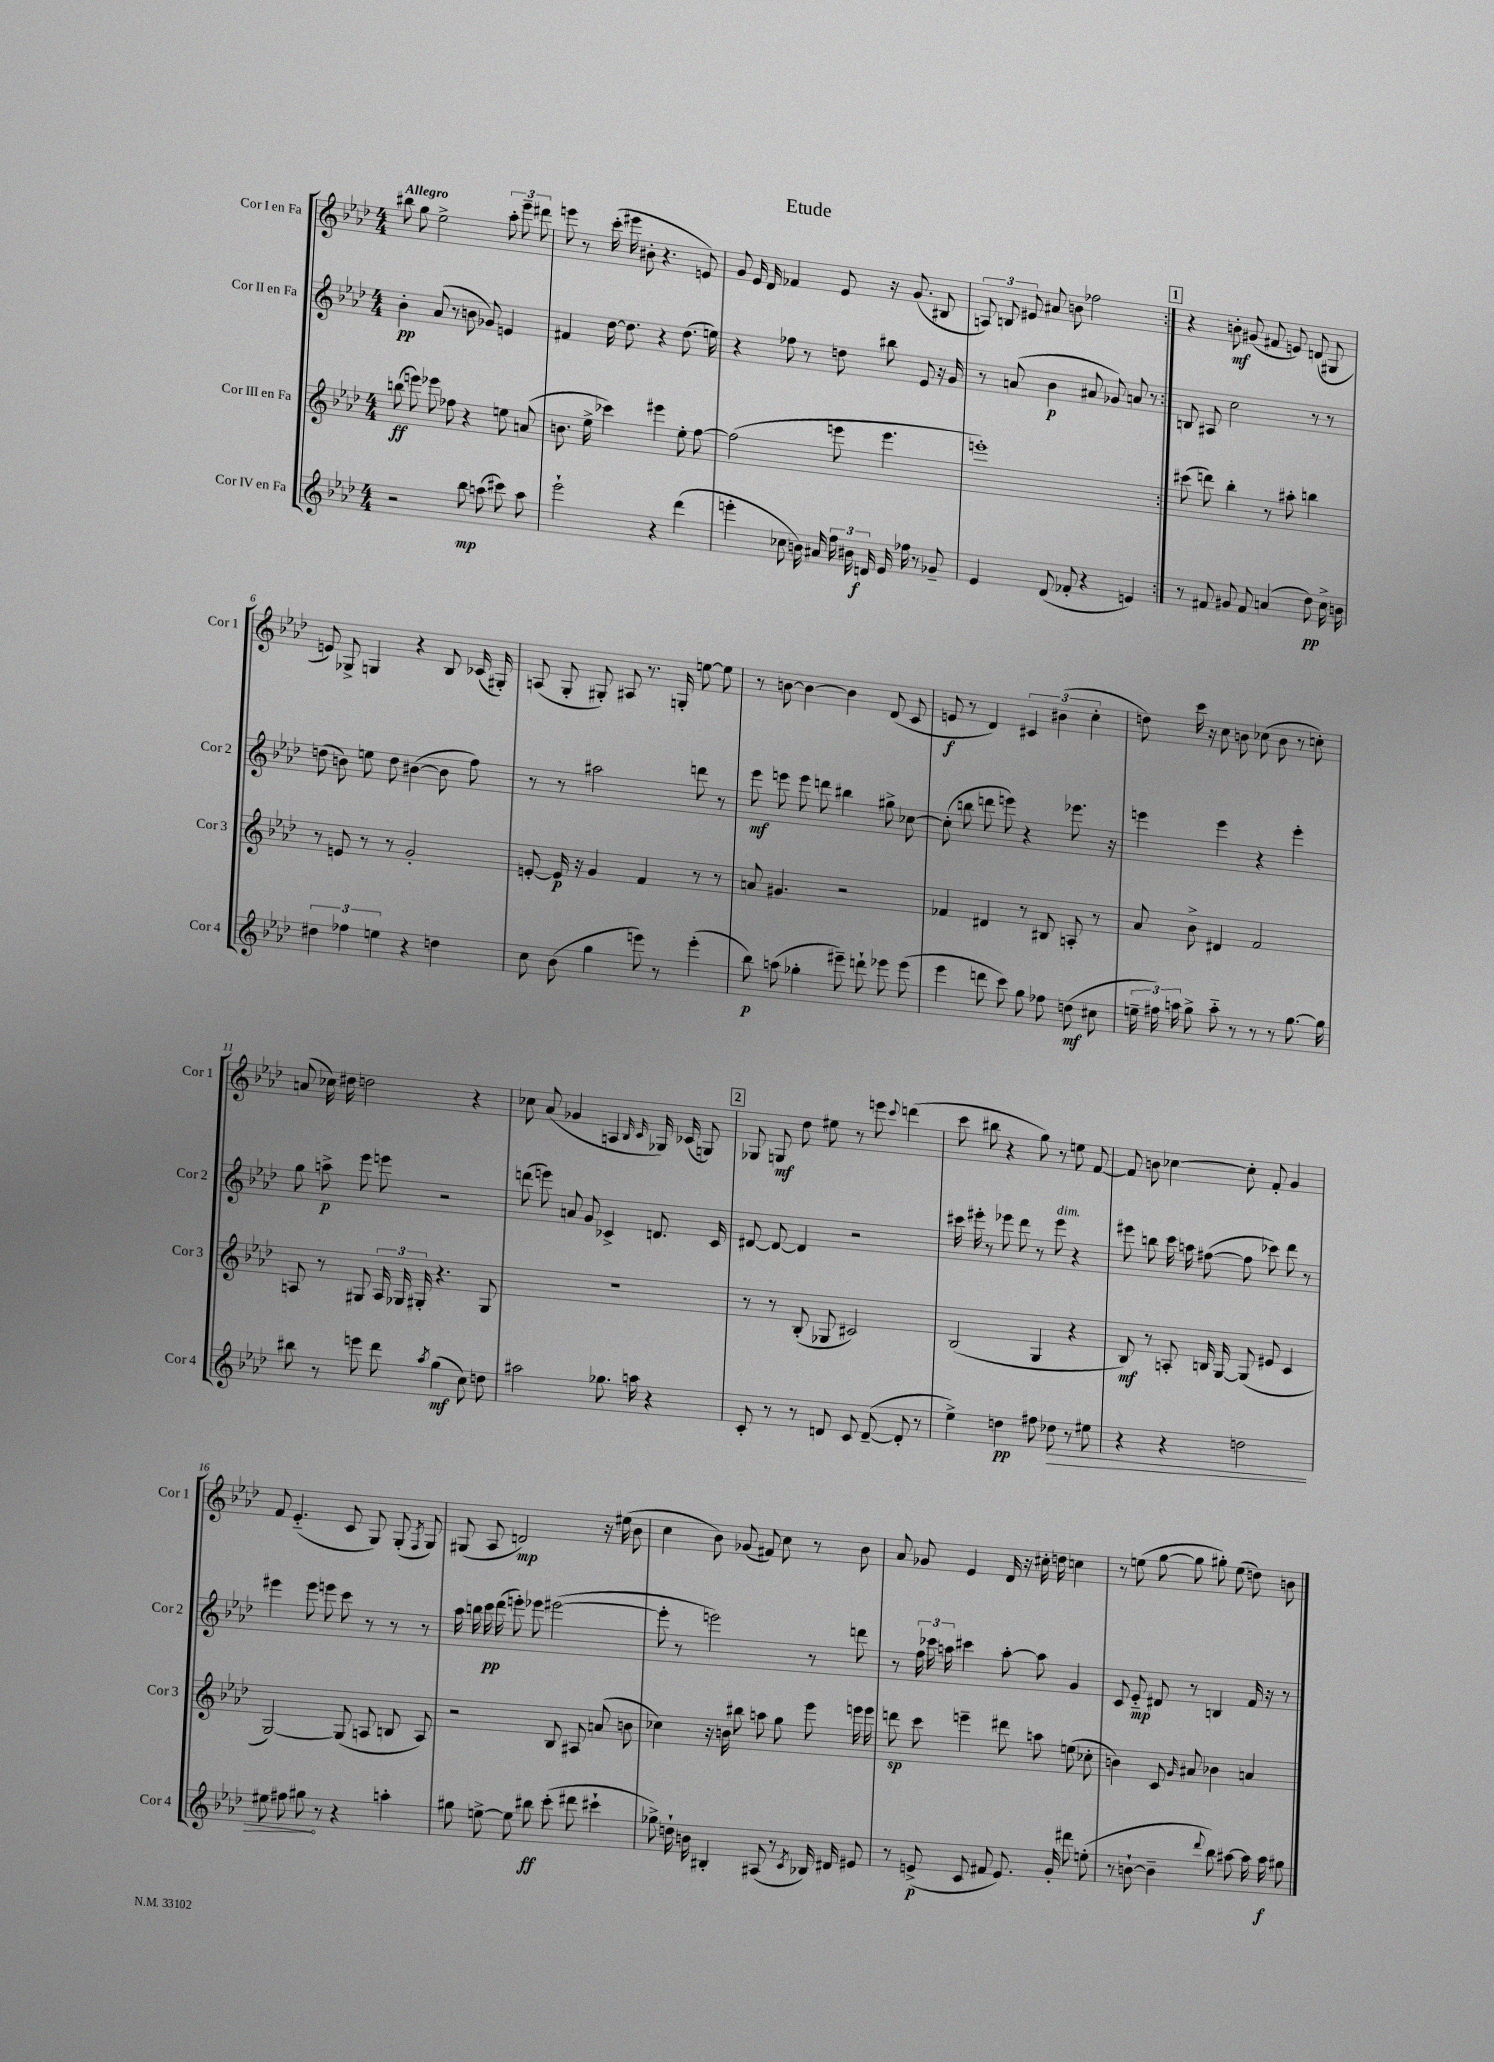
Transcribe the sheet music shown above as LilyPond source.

\header { title = "Etude" }
<<
\new StaffGroup <<
\new Staff = "s0" \with { instrumentName = "Cor I en Fa" shortInstrumentName = "Cor 1" } {
    \clef treble \key aes \major \numericTimeSignature \time 4/4 \tempo "Allegro"
    \autoBeamOff \repeat volta 2 { bis''8 g''8 ees''2-> \tuplet 3/2 { aes''8-. ees'''8-- dis'''8 } |
    e'''8 r8 c'''16-.( eis'''16 bis'8-. r4. e'8) |
    g'8 ees'16 des'16 fes'4 ees'8 r16 g'8.( bis8 |
    \tuplet 3/2 { a8) b8 eis'8 } ais'8 b'8 fes''2 | }
    \mark \markup { \box "1" } r4 b'8-.\mf gis'8( fis'8 e'8) d'8( gis8 |
    e'8) ges8-> g4 r4 bes8 ces'16( gis16-.) |
    a8( g8-. gis8-.) ais8 r8. g16-. e''8~ e''8 |
    r8 b'8~ b'4~ b'4 des'8( c'8 |
    e'8\f r8 des'4) \tuplet 3/2 { cis'4 bis'4( c''4-. } |
    d''8) c'''16 r16 c''8 b'8 ces''8( b'8 r8 c''8-.) |
    a'8( ces''16) dis''16 d''2 r4 |
    ces''8 aes'8( ges'4 a4 \grace { bes16 c'16 } ges16) ces'16( g8) |
    \mark \markup { \box "2" } ges8 g8\mf des''8 eis''8 r8 e'''8 \appoggiatura { c'''8 } d'''4( |
    c'''8 bis''8 r4 g''8) r8 e''8 f'8~ |
    f'8 b'8 ces''4~ ces''8-. f'8-. g'4 |
    f'8 ees'4.-_( c'8 g8) g8-.( \acciaccatura { f8 } g8) |
    gis8( aes8 d'2\mp) r16 eis''16( bes'8 |
    c''4 bes'8) ges'8( fis'8) c''8 r8 bes'8 |
    aes'8 ges'8 ees'4 des'16 r16 cis''16-. d''16 c''4 |
    r8 e''8( g''8~ g''8 gis''8-.) e''8( d''8) b'8 \bar "|." |
}
\new Staff = "s1" \with { instrumentName = "Cor II en Fa" shortInstrumentName = "Cor 2" } {
    \clef treble \key aes \major \numericTimeSignature \time 4/4
    \autoBeamOff \repeat volta 2 { bes'4-.\pp aes'8( r8 b'8 ges'8) e'4 |
    fis'4 des''16~ des''8. r4 des''8.( e''16) |
    r4 fes''8 r8 d''8 bis''8 ees'8 r16 g'16 |
    r8 a'8( bes'4\p ais'8 ges'8) a'8 r8 | }
    \mark \markup { \box "1" } b8 ais8 c''2 r8 r8 |
    d''8( b'8) e''8 d''8 bis'4~( bis'8 f''8) |
    r8 r8 ais''2 d'''8 r8 |
    ees'''8\mf e'''8 e'''8 d'''8 bis''4 gis''8-> ces''8~ |
    ces''8-.( b''8 d'''8 e'''8) r4 ees'''8. r16 |
    e'''4 e'''4 r4 e'''4-. |
    g''8 a''8->\p ees'''8 e'''8 r2 |
    d'''8( e'''8) a'8 g'8 ces'4-> d'8. ces'16 |
    \mark \markup { \box "2" } dis'8~ dis'8~ dis'4 r2 |
    cis'''16 eis'''16-. r8 ees'''8 des'''8 r8 ees'''8^\markup { \italic "dim." } r4 |
    eis'''8 b''8 c'''16 a''16 fis''8~( fis''8 ces'''8) des'''8 r8 |
    eis'''4 eis'''8 e'''8 c'''8 r8 r8 r8 |
    aes''16 b''16 c'''16\pp des'''16( e'''8-.) ees'''8 eis'''2~( |
    eis'''8-. r8 e'''2) r8 d'''8 |
    r8 \tuplet 3/2 { f''16 ces'''16 a''16 } cis'''4 a''8~-. a''8 g'4 |
    c'8 ees'8-_\mp dis'8 r8 b4 f'16 r16 r8 \bar "|." |
}
\new Staff = "s2" \with { instrumentName = "Cor III en Fa" shortInstrumentName = "Cor 3" } {
    \clef treble \key aes \major \numericTimeSignature \time 4/4
    \autoBeamOff \repeat volta 2 { b''8\ff( e'''8) ees'''8 fes''8 r4 e''8 a'8( |
    b'8. ees''16-> ces'''4) eis'''4 ees''8-. f''8~ |
    f''2( e'''8 e'''4. |
    e'''1-.) | }
    \mark \markup { \box "1" } cis'''8( d'''8) bes''4-. r8 ais''8-. b''4 |
    r8 e'8 r8 r8 g'2-. |
    e'8~-. e'16\p r16 g'4 f'4 r8 r8 |
    a'8 gis'4. r2 |
    fes'4 dis'4 r8 bis8 a8-. r8 |
    aes'8 bes'8-> dis'4 f'2 |
    a8 r8 gis8 \tuplet 3/2 { a16 ges16 gis16-. } r4. gis8 |
    R1 |
    \mark \markup { \box "2" } r8 r8 bes8-.( ges8 cis'2) |
    bes2( g4 r4 |
    bes8\mf) r8 a8-. b16 g16~ g8( eis'8 c'4 |
    g2~) g8( a8 b8 a8) |
    r2 bes8 ais8 a'8( b'8 |
    ces''4) r16 b'16 bis''8 a''8 g''8 ees'''8 e'''16 e'''16 |
    d'''8\sp c'''8 e'''4-- dis'''8 a''8 e''8( ces''8-. |
    b'4) c'8 \grace { g'16 } ais'8 bes'4 a'4 \bar "|." |
}
\new Staff = "s3" \with { instrumentName = "Cor IV en Fa" shortInstrumentName = "Cor 4" } {
    \clef treble \key aes \major \numericTimeSignature \time 4/4
    \autoBeamOff \repeat volta 2 { r2 bes''8\mp a''8( cis'''8) a''8 |
    ees'''2-! r4 des'''4( |
    e'''4-. ces''8 b'16) ais'16 \tuplet 3/2 { f''16 bis'16 d'16\f } ees'16 fes''16 r8 ges'8-- |
    ees'4 des'8( fes'8-. r4 e'4) | }
    \mark \markup { \box "1" } r8 fis'8 gis'8 fis'8 a'4( des''8\pp) c''16-> b'16 |
    \tuplet 3/2 { dis''4 fes''4 e''4 } r4 d''4 |
    c''8 bes'8( g''4 e'''8) r8 e'''4-.( |
    bes''8\p) a''8( ges''4-. eis'''8--) d'''8-! ees'''8 ees'''8( |
    ees'''4 d'''8 c'''8) g''8 fes''8 d''8\mf( cis''8 |
    \tuplet 3/2 { e''16-- fis''16) a''16 } g''8-> a''8-_ r8 r8 r8 g''8.~ g''16 |
    bis''8 r8 e'''8 des'''8 \acciaccatura { aes''8 } g''4\mf( c''8) d''8 |
    ais''2 ges''8. a''16 r4 |
    \mark \markup { \box "2" } c'8-. r8 r8 d'8 c'8 d'8~--( d'8-. r8 |
    ees''4->) d''4\pp fis''8 \once \override Hairpin.circled-tip = ##t des''8\> r8 eis''8 |
    r4 r4 d''2 |
    eis''8 fis''8 gis''8\! r8 r4 a''4-. |
    gis''8 e''8~-> e''8 bis''8\ff c'''8-.( dis'''8 cis'''4-! |
    ges''8->) d''16-! b'16 bis4-. ais8( r8 \acciaccatura { c'8 } bes16) dis'16 eis'8 |
    r8 e'8->\p( c'8 fis'8 e'8.) g'16-. dis'''8 e''8-.( |
    r8 b'8~-! b'4-- \appoggiatura { des'''8 } bes''8) ais''8~ ais''16 ais''16\f gis''8 \bar "|." |
}
>>
>>
